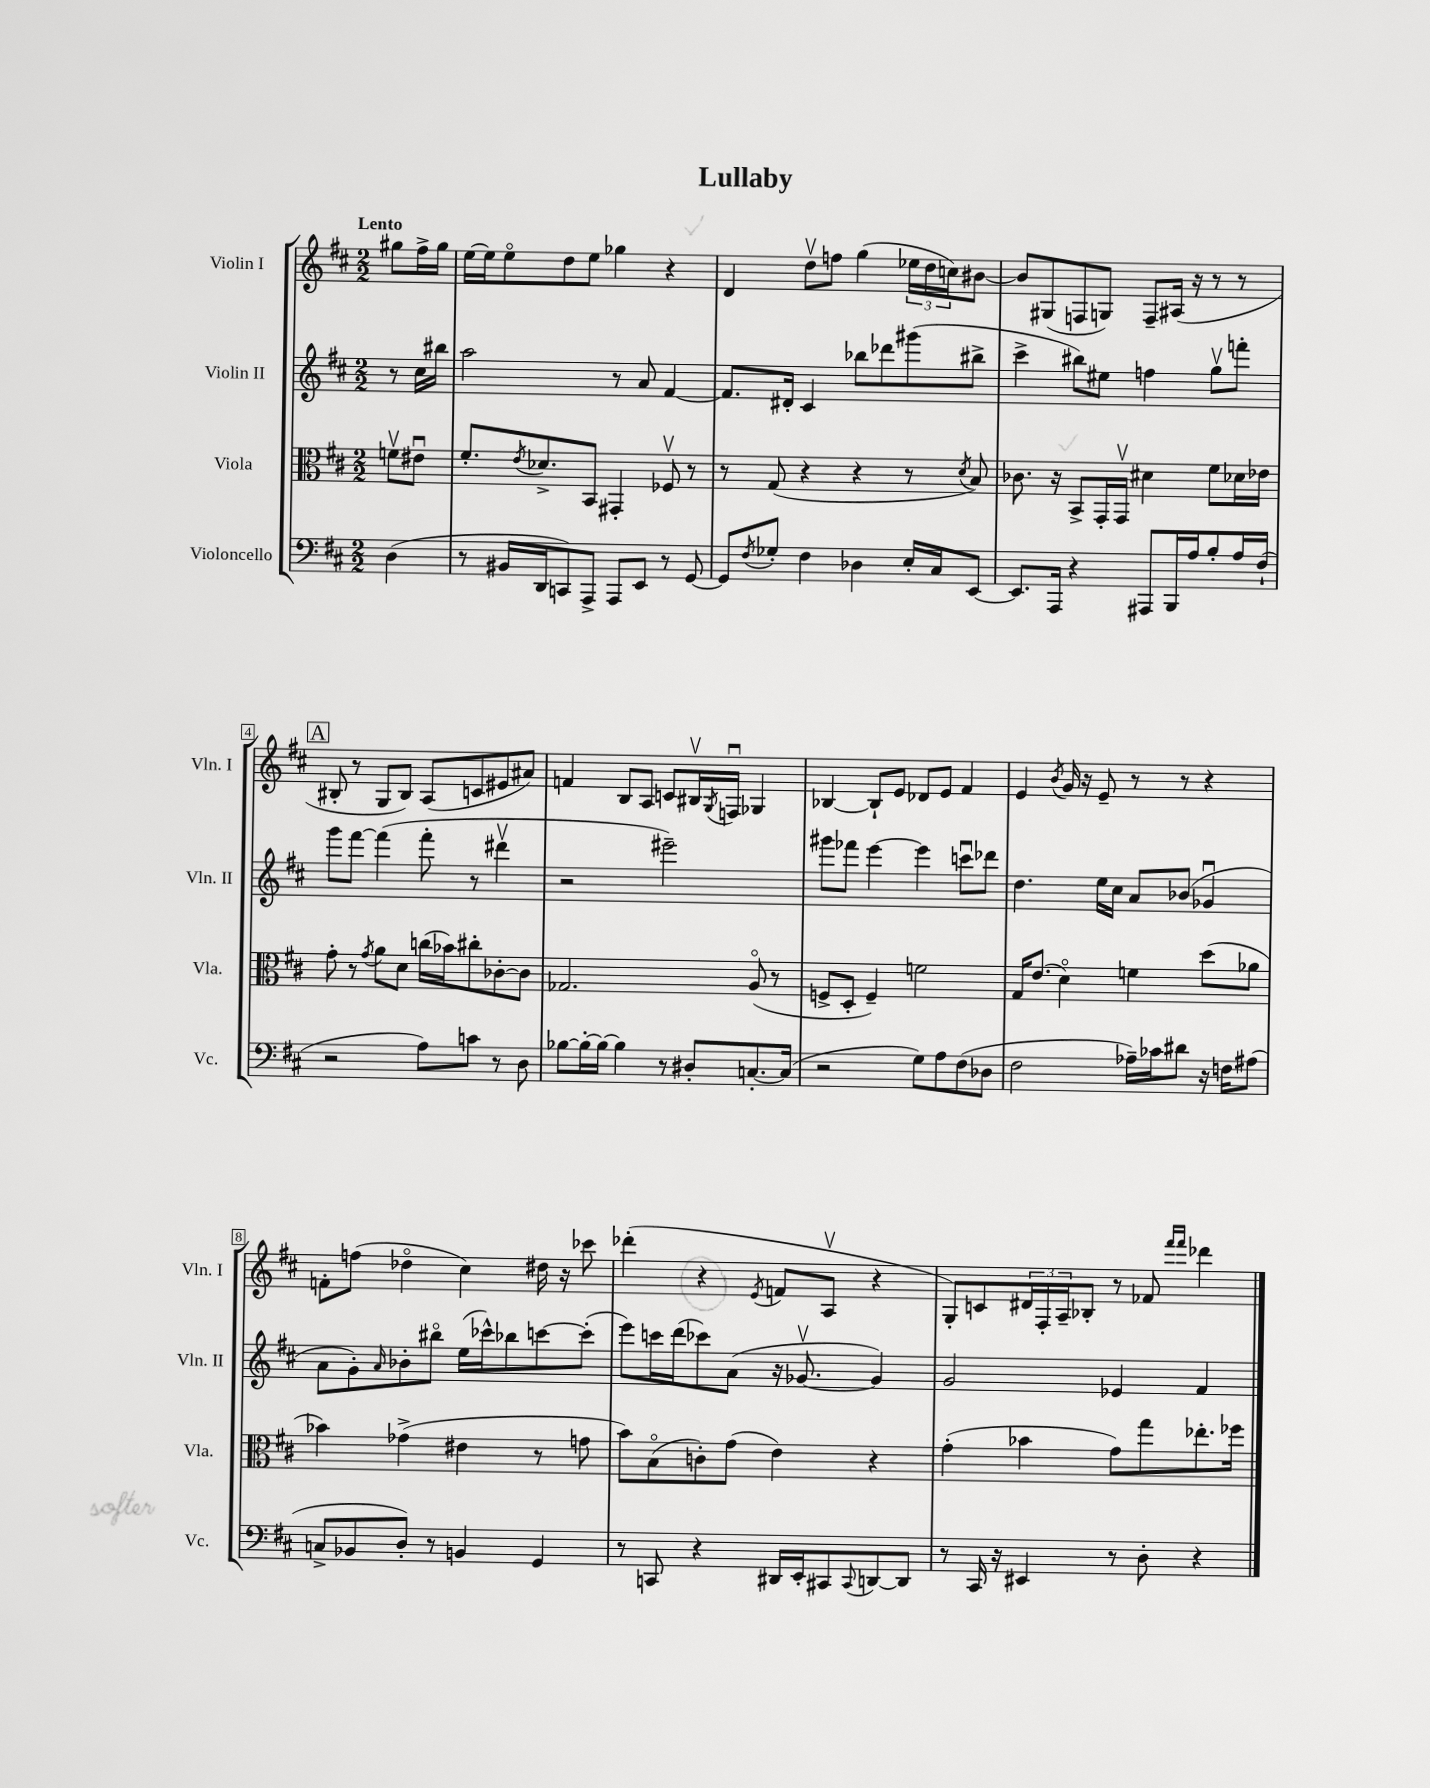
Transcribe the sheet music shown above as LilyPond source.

\header { title = "Lullaby" }
<<
\new StaffGroup <<
\new Staff = "s0" \with { instrumentName = "Violin I" shortInstrumentName = "Vln. I" } {
    \clef treble \key d \major \numericTimeSignature \time 2/2 \partial 4 \tempo "Lento"
    gis''8 fis''16-> gis''16 |
    e''16~ e''16 e''8\flageolet d''8 e''8 ges''4 r4 |
    d'4 d''8\upbow f''8 g''4( \tuplet 3/2 { ees''16 d''16 c''16) } bis'8~ |
    bis'8 gis8( f8 g8) f8-- ais16( r16 r8 r8 |
    \mark \markup { \box "A" } bis8-. r8 g8 bis8) a8( c'8 eis'8 ais'8) |
    f'4 b8 a8 c'8 bis16\upbow \acciaccatura { g8 } f16\downbow ges4 |
    bes4~ bes8-! e'8 des'8 e'8 fis'4 |
    e'4 \acciaccatura { b'8 } g'16 r16 e'8-- r8 r8 r4 |
    f'8-. f''8( des''4\flageolet cis''4) dis''16 r16 ces'''8 |
    des'''4-.( r4 \acciaccatura { e'8 } f'8 a8\upbow r4 |
    g8-.) c'8 \tuplet 3/2 { dis'16 fis16-. a16-- } bes8-. r8 fes'8 \grace { fis'''16 fis'''16 } des'''4 \bar "|." |
}
\new Staff = "s1" \with { instrumentName = "Violin II" shortInstrumentName = "Vln. II" } {
    \clef treble \key d \major \numericTimeSignature \time 2/2 \partial 4
    r8 cis''16 bis''16 |
    a''2 r8 a'8 fis'4~ |
    fis'8. dis'16-. cis'4 bes''8 des'''8 gis'''8( bis''8-> |
    cis'''4-> bis''8) eis''8 f''4 g''8\upbow f'''8-. |
    \mark \markup { \box "A" } g'''8 fis'''8~ fis'''4( fis'''8-. r8 dis'''4\upbow |
    r2 eis'''2--) |
    gis'''8 fes'''8 e'''4~ e'''4 c'''8\downbow des'''8 |
    d''4. e''16 cis''16 a'8 bes'8( ges'4\downbow |
    a'8 g'8-.) \grace { a'16 } bes'8-. bis''8\flageolet e''16( ces'''16-^) bes''8 c'''8~ c'''8-.( |
    e'''8) c'''16 d'''16( ces'''8) a'8( r16 ges'8.~\upbow ges'4) |
    g'2 ees'4 fis'4 \bar "|." |
}
\new Staff = "s2" \with { instrumentName = "Viola" shortInstrumentName = "Vla." } {
    \clef alto \key d \major \numericTimeSignature \time 2/2 \partial 4
    f'8\upbow eis'8\downbow |
    fis'8.-. \acciaccatura { e'8 } des'8.-> b,8 gis,4-. fes8\upbow r8 |
    r8 g8( r4 r4 r8 \acciaccatura { d'8 } b8) |
    ces'8. r16 b,8-> g,16-. g,16\upbow dis'4 fis'8 des'16 ees'16 |
    \mark \markup { \box "A" } g'8-. r8 \acciaccatura { g'8 } a'8 d'8 c''16( bes'16) cis''8-. ces'8~-. ces'8 |
    ges2. a8\flageolet( r8 |
    f8-> d8-. f4--) f'2 |
    g16 e'8.( d'4\flageolet) f'4 d''8( aes'8 |
    bes'4) ges'4->( eis'4 r8 g'8 |
    b'8) b8\flageolet( c'8-.) g'8( e'4) r4 |
    g'4-.( bes'4 g'8) g''8 ees''8.-. fes''16 \bar "|." |
}
\new Staff = "s3" \with { instrumentName = "Violoncello" shortInstrumentName = "Vc." } {
    \clef bass \key d \major \numericTimeSignature \time 2/2 \partial 4
    d4( |
    r8 bis,16 d,16 c,8) a,,8-> a,,8 e,8 r8 g,8~ |
    g,8 \acciaccatura { fis8 } ges8-. fis4 des4 e16-. cis16 e,8~ |
    e,8. a,,16 r4 ais,,8 b,,16 a16 b8-. a16 fis16-!( |
    \mark \markup { \box "A" } r2 a8) c'8 r8 d8 |
    bes8~ bes16~-. bes16~ bes4 r8 dis8-. c8.~-. c16( |
    r2 g8) a8 fis8( des8 |
    fis2 aes16--) ces'16 dis'8 r16 f16 ais8( |
    c8-> bes,8 d8-.) r8 b,4 g,4 |
    r8 c,8 r4 dis,16 e,16-. cis,8 \appoggiatura { cis,8 } d,8~ d,8 |
    r8 cis,16 r16 eis,4 r8 d8-. r4 \bar "|." |
}
>>
>>
\layout { \context { \Score \override BarNumber.stencil = #(make-stencil-boxer 0.1 0.3 ly:text-interface::print) } }
